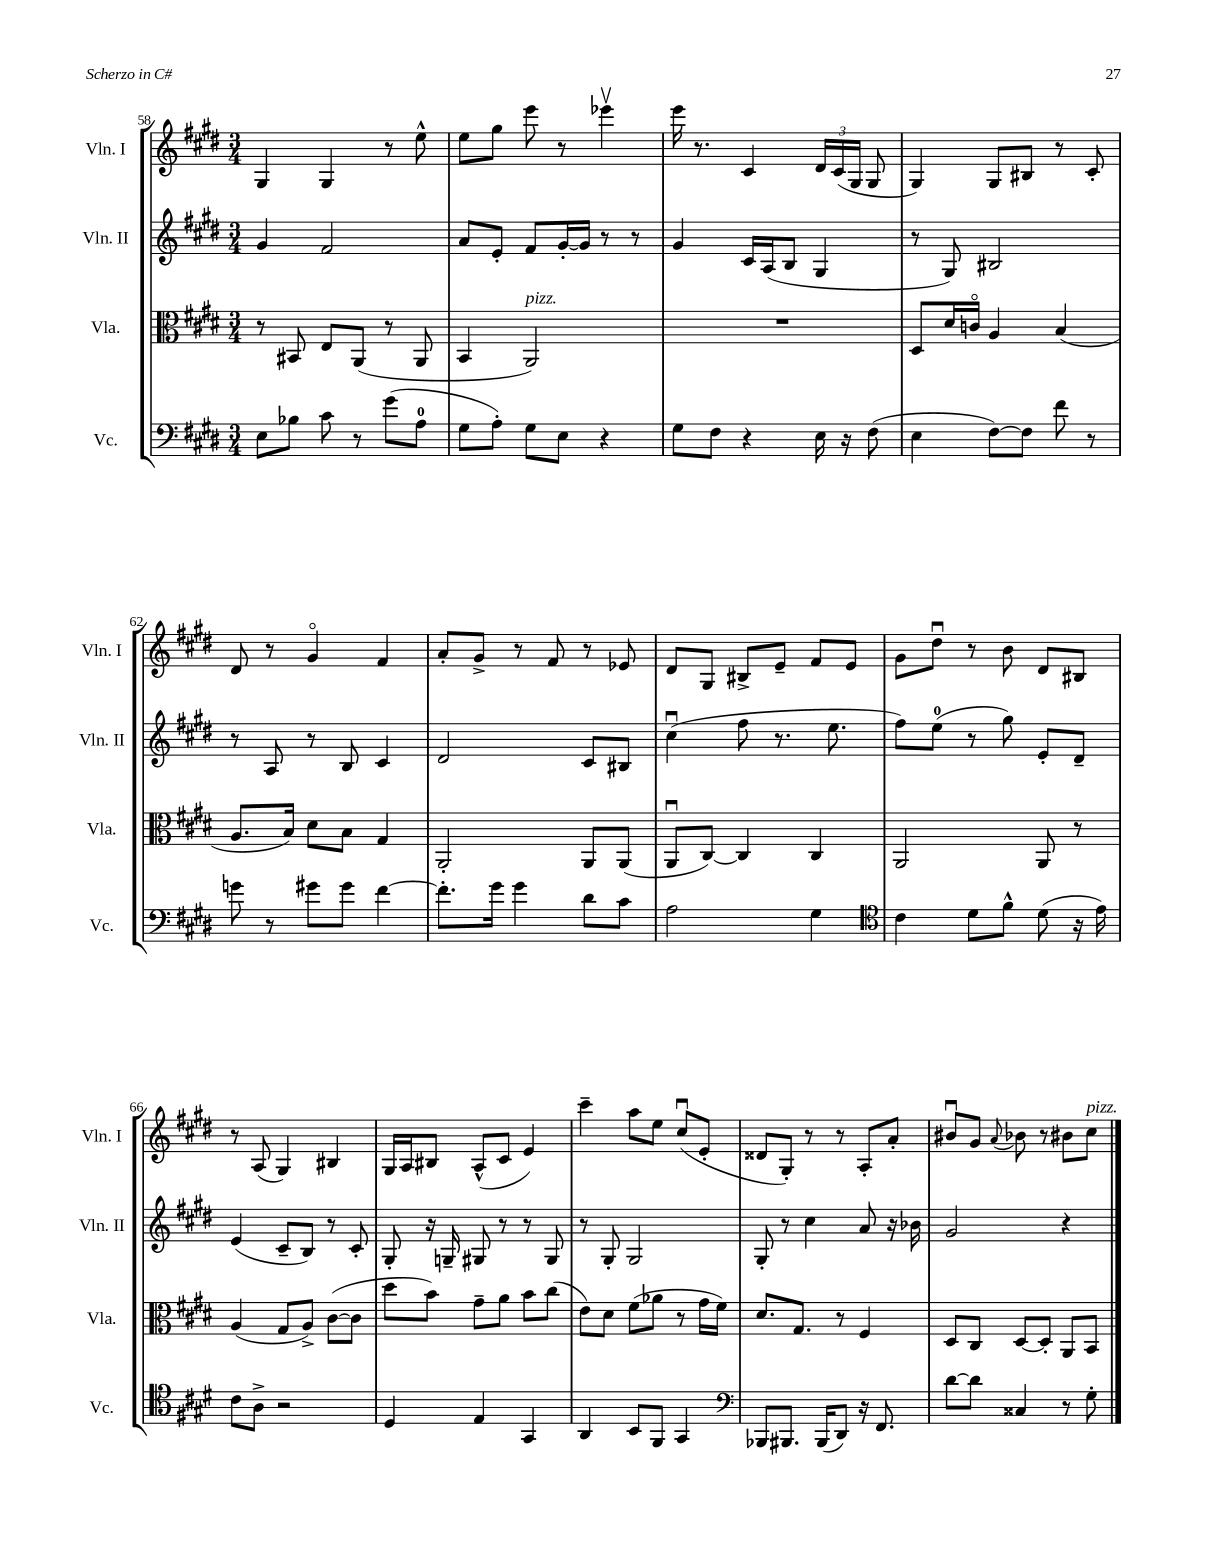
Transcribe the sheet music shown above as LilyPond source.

<<
\new StaffGroup <<
\new Staff = "s0" \with { instrumentName = "Vln. I" shortInstrumentName = "Vln. I" } {
    \clef treble \key e \major \numericTimeSignature \time 3/4
    \autoBeamOff gis4 gis4 r8 e''8-^ |
    e''8[ gis''8] e'''8 r8 ees'''4\upbow |
    e'''16 r8. cis'4 \tuplet 3/2 { dis'16[ cis'16( gis16] } gis8 |
    gis4) gis8[ bis8] r8 cis'8-. |
    dis'8 r8 gis'4\flageolet fis'4 |
    a'8[-. gis'8]-> r8 fis'8 r8 ees'8 |
    dis'8[ gis8] bis8[-> e'8]-- fis'8[ e'8] |
    gis'8[ dis''8]\downbow r8 b'8 dis'8[ bis8] |
    r8 a8( gis4) bis4 |
    gis16[ a16 bis8] a8[-^( cis'8] e'4) |
    cis'''4-- a''8[ e''8] cis''8[\downbow( e'8]-. |
    disis'8[ gis8]-.) r8 r8 a8[-. a'8]-. |
    bis'8[\downbow gis'8] \appoggiatura { a'8 } bes'8 r8 bis'8[ cis''8]^\markup { \italic "pizz." } \bar "|." |
}
\new Staff = "s1" \with { instrumentName = "Vln. II" shortInstrumentName = "Vln. II" } {
    \clef treble \key e \major \numericTimeSignature \time 3/4
    \autoBeamOff gis'4 fis'2 |
    a'8[ e'8]-. fis'8[ gis'16~-. gis'16] r8 r8 |
    gis'4 cis'16[ a16( b8] gis4 |
    r8 gis8) bis2 |
    r8 a8 r8 b8 cis'4 |
    dis'2 cis'8[ bis8] |
    cis''4\downbow( fis''8 r8. e''8. |
    fis''8[) e''8]-0( r8 gis''8) e'8[-. dis'8]-- |
    e'4( cis'8[-- b8]) r8 cis'8-. |
    gis8-. r16 g16-- gis8 r8 r8 gis8 |
    r8 gis8-. gis2 |
    gis8-. r8 cis''4 a'8 r16 bes'16 |
    gis'2 r4 \bar "|." |
}
\new Staff = "s2" \with { instrumentName = "Vla." shortInstrumentName = "Vla." } {
    \clef alto \key e \major \numericTimeSignature \time 3/4
    \autoBeamOff r8 bis,8 e8[ a,8]( r8 a,8 |
    b,4 a,2^\markup { \italic "pizz." }) |
    R2. |
    dis8[ dis'16 c'16]\flageolet a4 b4( |
    a8.[ b16]) dis'8[ b8] gis4 |
    a,2-. a,8[ a,8]( |
    a,8[\downbow cis8]~) cis4 cis4 |
    a,2 a,8 r8 |
    a4( gis8[ a8]->) cis'8[~( cis'8] |
    dis''8[ b'8]) gis'8[-- a'8] b'8[ cis''8]( |
    e'8[) dis'8] fis'8[( aes'8] r8 gis'16[ fis'16]) |
    dis'8.[ gis8.] r8 fis4 |
    dis8[ cis8] dis8[~ dis8]-. a,8[ b,8] \bar "|." |
}
\new Staff = "s3" \with { instrumentName = "Vc." shortInstrumentName = "Vc." } {
    \clef bass \key e \major \numericTimeSignature \time 3/4
    \autoBeamOff e8[ bes8] cis'8 r8 gis'8[( a8]-0 |
    gis8[ a8]-.) gis8[ e8] r4 |
    gis8[ fis8] r4 e16 r16 fis8( |
    e4 fis8[~) fis8] fis'8 r8 |
    g'8 r8 gis'8[ gis'8] fis'4~ |
    fis'8.[-. gis'16] gis'4 dis'8[ cis'8] |
    a2 gis4 |
    \clef tenor cis'4 dis'8[ fis'8]-^ dis'8( r16 e'16) |
    cis'8[ a8]-> r2 |
    dis4 e4 gis,4 |
    a,4 b,8[ fis,8] gis,4 |
    \clef bass bes,,8[ bis,,8.] bis,,16[( dis,8]) r16 fis,8. |
    dis'8[~ dis'8] cisis4 r8 gis8-. \bar "|." |
}
>>
>>
\layout { \context { \Score currentBarNumber = #58 } }
